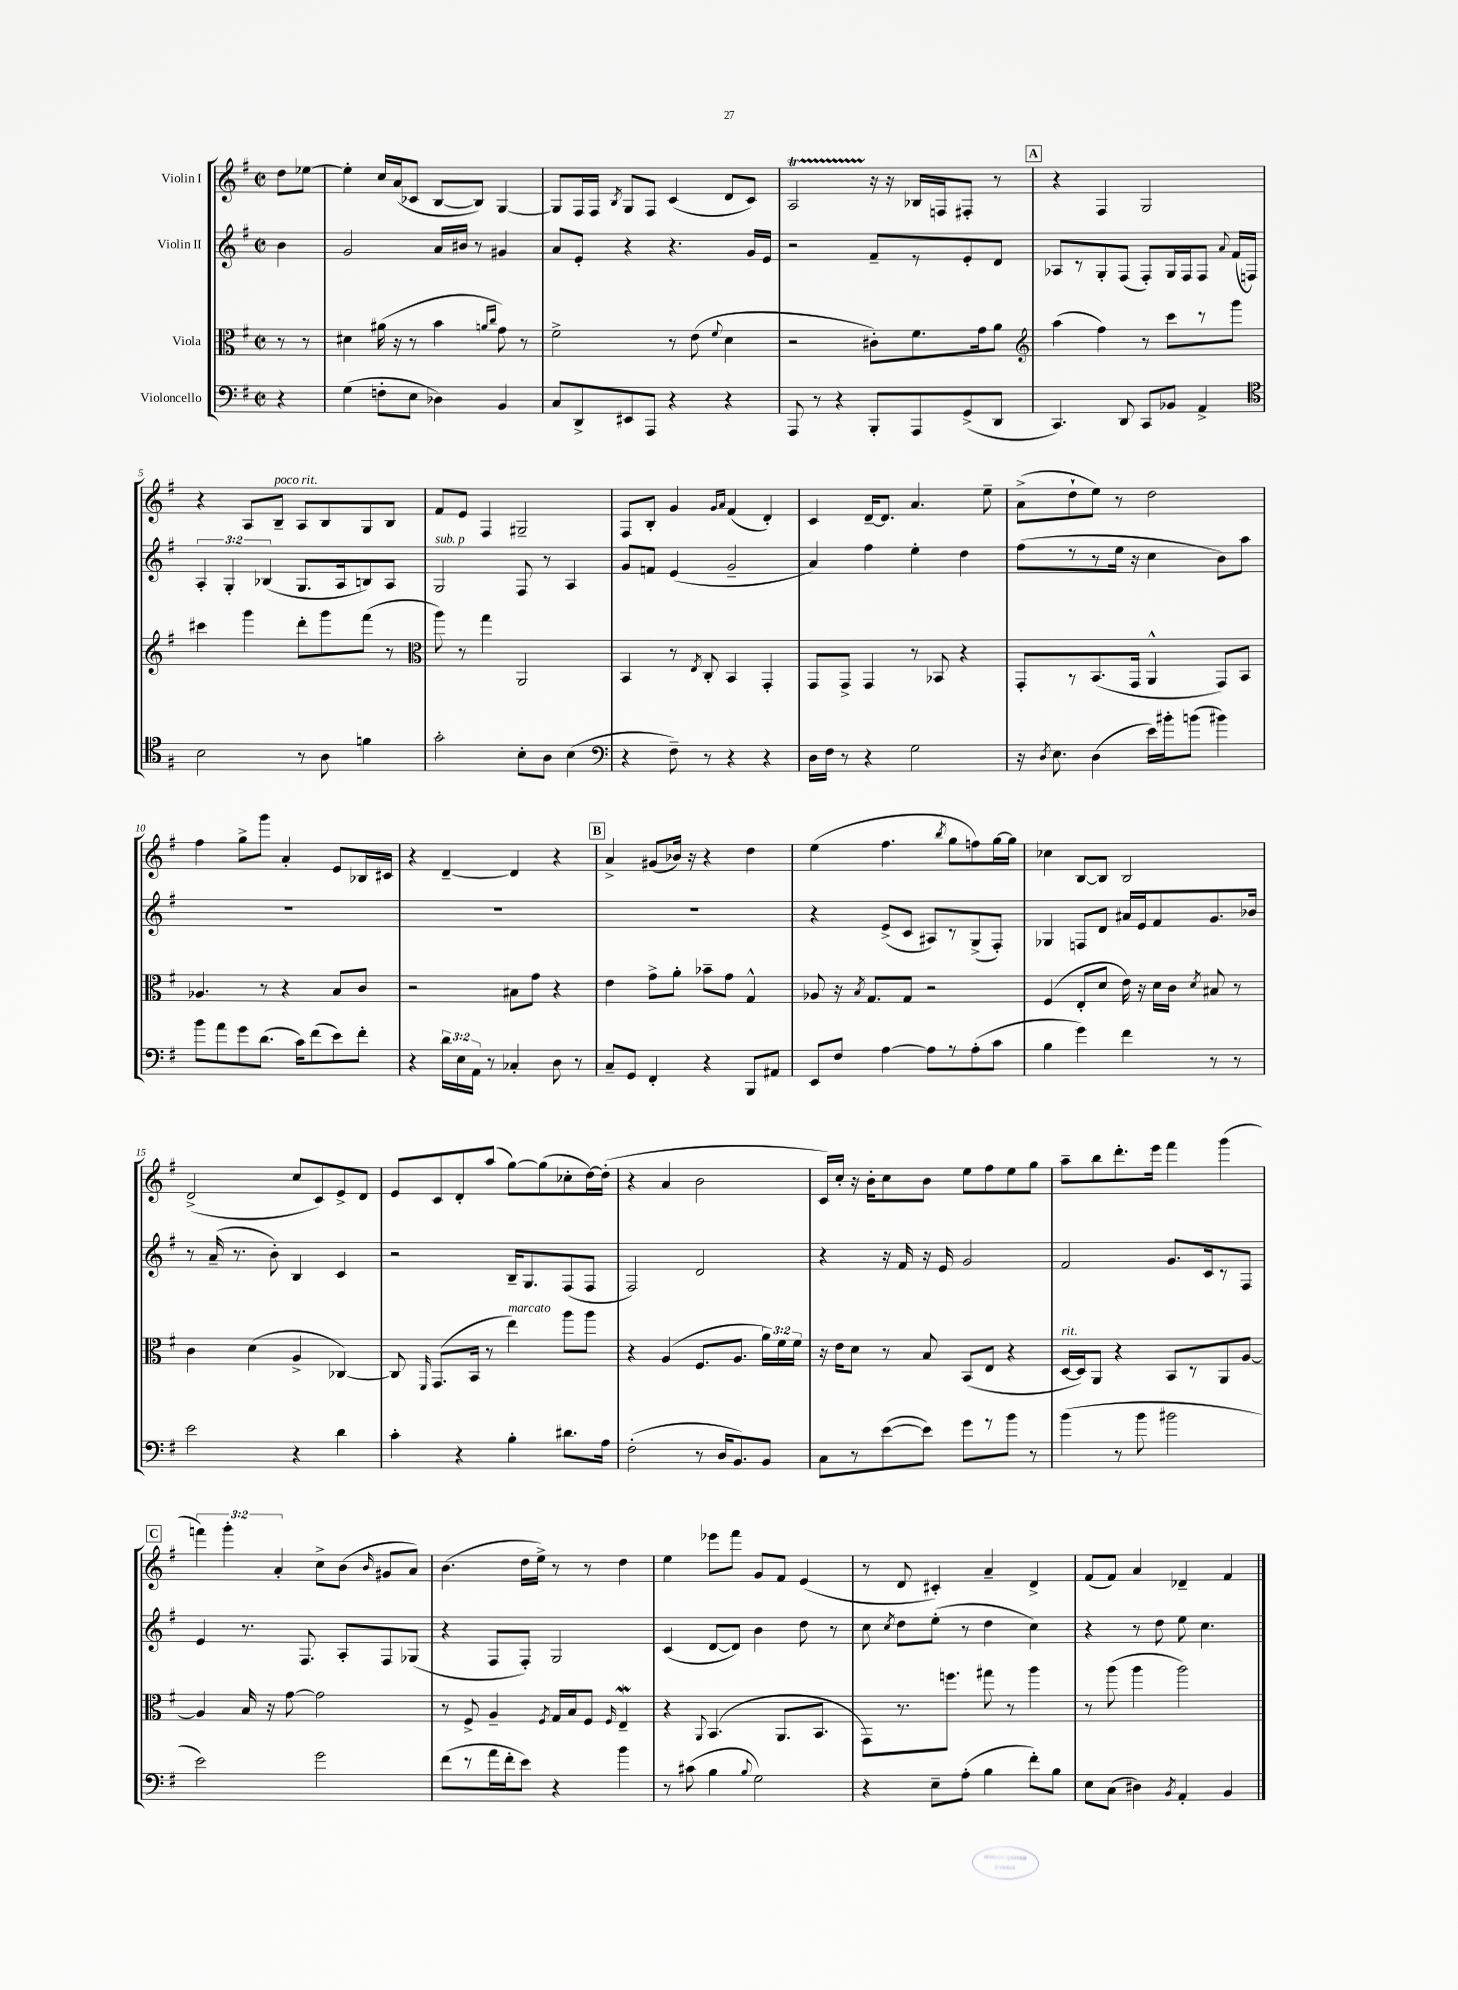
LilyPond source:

<<
\new StaffGroup <<
\new Staff = "s0" \with { instrumentName = "Violin I" } {
    \clef treble \key g \major \defaultTimeSignature \time 2/2 \override Staff.TupletNumber.text = #tuplet-number::calc-fraction-text \partial 4
    \autoBeamOff d''8[ ees''8]~ |
    ees''4-. c''16[ a'16( ces'8] b8[~ b8]) g4~ |
    g8[ fis16 fis16] \acciaccatura { b8 } g8[ fis8] c'4( d'8[ c'8]) |
    a2\startTrillSpan r16\stopTrillSpan r16 bes16[ f16 fis8]-. r8 |
    \mark \markup { \box "A" } r4 fis4 g2 |
    r4 a8[ b8]--^\markup { \italic "poco rit." } a8[ b8 g8 b8] |
    fis'8[ e'8] fis4 gis2-- |
    fis8[ b8]-. g'4 \grace { g'16[ a'16] } fis'4( d'4-.) |
    c'4 d'16[~-- d'8.] a'4. e''8-- |
    a'8[->( d''8-! e''8]) r8 d''2 |
    fis''4 g''8[-> g'''8] a'4-. e'8[ bes16 cis'16] |
    r4 d'4~-- d'4 r4 |
    \mark \markup { \box "B" } a'4-> gis'8[( bes'16]) r16 r4 d''4 |
    e''4( fis''4. \acciaccatura { b''8 } g''8[ f''8) g''16~ g''16] |
    ces''4 b8[~ b8] b2 |
    d'2->( c''8[ c'8) e'8-> d'8] |
    e'8[ c'8 d'8-. a''8]( g''8[~) g''8( ces''8-. d''16~) d''16]-.( |
    r4 a'4 b'2 |
    c'16[) c''16]-. r16 b'16[-. c''8 b'8] e''8[ fis''8 e''8 g''8] |
    a''8[-- b''8 d'''8.-. e'''16] fis'''4 g'''4( |
    \mark \markup { \box "C" } \tuplet 3/2 { f'''4) g'''4-. a'4-. } c''8[-> b'8]( \grace { b'16 } gis'8[ a'8]) |
    b'4.( d''16[ e''16]->) r8 r8 d''4 |
    e''4 ees'''8[ fis'''8] g'8[ fis'8] e'4( |
    r8 d'8 cis'4-.) a'4-- d'4-> |
    fis'8[( fis'8]) a'4 des'4-- fis'4 \bar "|." |
}
\new Staff = "s1" \with { instrumentName = "Violin II" } {
    \clef treble \key g \major \defaultTimeSignature \time 2/2 \override Staff.TupletNumber.text = #tuplet-number::calc-fraction-text \partial 4
    \autoBeamOff b'4 |
    g'2 a'16[ bis'16] r8 gis'4 |
    a'8[ e'8]-. r4 r4. g'16[ e'16] |
    r2 fis'8[-- r8 e'8-. d'8] |
    \mark \markup { \box "A" } aes8[ r8 g8-. fis8]( fis8[-.) g16 fis16 fis8] \appoggiatura { a'8 } fis'16[( f16]) |
    \tuplet 3/2 { a4-. g4-. bes4( } g8.[ a16 b8) a8] |
    g2^\markup { \italic "sub. p" } fis8 r8 a4 |
    g'8[ f'8] e'4( g'2-- |
    a'4) fis''4 e''4-. d''4 |
    fis''8[( r8 r8 e''16] r16 c''4 b'8[) a''8] |
    R1 |
    R1 |
    \mark \markup { \box "B" } R1 |
    r4 e'8[->( c'8] ais8[) r8 g8->( fis8]-.) |
    ges4 f8[ d'8] ais'16[ e'16 fis'8 g'8. bes'16] |
    r8 a'16--( r8. b'8-.) b4 c'4 |
    r2 b16[-- g8. fis8( fis8] |
    fis2) d'2 |
    r4 r16 fis'16 r16 e'16 g'2 |
    fis'2 g'8.[ c'16 r8 fis8] |
    \mark \markup { \box "C" } e'4 r8. fis8. a8[-. fis8 ges8]( |
    r4 fis8[ fis8]-.) g2 |
    c'4( d'8[~ d'8]) b'4 d''8 r8 |
    c''8 \acciaccatura { c''8 } d''8[ e''8]-.( r8 d''4 c''4) |
    r4 r8 d''8 e''8 c''4. \bar "|." |
}
\new Staff = "s2" \with { instrumentName = "Viola" } {
    \clef alto \key g \major \defaultTimeSignature \time 2/2 \override Staff.TupletNumber.text = #tuplet-number::calc-fraction-text \partial 4
    \autoBeamOff r8 r8 |
    dis'4 ais'16( r16 r8 b'4 \grace { a'16[ c''16] } g'8) r8 |
    fis'2-> r8 e'8( \appoggiatura { fis'8 } d'4 |
    r2 cis'8[-.) fis'8. g'16 a'8] |
    \mark \markup { \box "A" } \clef treble a''4( fis''4) r8 c'''8[ r8 g'''8] |
    cis'''4 g'''4 d'''8[-. g'''8 fis'''8]( r8 |
    \clef alto a''8) r8 g''4 a,2 |
    b,4 r8 \acciaccatura { e8 } c8-. b,4 g,4-. |
    g,8[ g,8]-> g,4 r8 bes,8 r4 |
    g,8[-. r8 b,8.( g,16] a,4-^ g,8[) b,8] |
    aes4. r8 r4 b8[ c'8] |
    r2 bis8[ g'8] r4 |
    \mark \markup { \box "B" } e'4 g'8[-> a'8]-. bes'8[-- g'8] g4-^ |
    aes8 r16 \acciaccatura { b8 } g8.[ g8] r2 |
    fis4( e8[-. d'8] e'16) r16 d'16[ c'16] \acciaccatura { d'8 } bis8 r8 |
    c'4 d'4( a4-> ces4~) |
    ces8 \grace { fis,16 } g,8.[( b,16] r8 e''4^\markup { \italic "marcato" }) a''8[ a''8] |
    r4 a4( fis8.[ a8.] \tuplet 3/2 { a'16[) fis'16 fis'16] } |
    r16 e'16[ d'8] r8 b8 b,8[( e8] r4 |
    d16[~^\markup { \italic "rit." } d16) a,8] r4 b,8[ r8 a,8 a8]~ |
    \mark \markup { \box "C" } a4 b16 r16 g'8~ g'2 |
    r8 fis8-> a4-- \acciaccatura { fis8 } g16[ b16 fis8] \grace { fis16 } e4--\mordent |
    r4 \appoggiatura { a,8 } b,4.( a,8.[ b,8.] |
    g,8[) r8. f''8.] gis''8 r8 a''4 |
    r8 a''8( a''4 a''2) \bar "|." |
}
\new Staff = "s3" \with { instrumentName = "Violoncello" } {
    \clef bass \key g \major \defaultTimeSignature \time 2/2 \override Staff.TupletNumber.text = #tuplet-number::calc-fraction-text \partial 4
    \autoBeamOff r4 |
    g4( f8[-. e8] des4) b,4 |
    c8[ d,8-> eis,8 a,,8] r4 r4 |
    a,,8 r8 r4 b,,8[-. a,,8 g,8->( d,8] |
    \mark \markup { \box "A" } c,4.) d,8 c,8[ bes,8] a,4-> |
    \clef tenor b2 r8 a8 f'4 |
    g'2-. b8[-. a8] b4( |
    \clef bass r4 fis8--) r8 r4 r4 |
    d16[ fis16] r8 r4 g2 |
    r16 \acciaccatura { d8 } e8. d4( e'16[) bis'16-. b'8]( bis'4) |
    b'8[ a'8 g'8 d'8.]( c'16[) fis'8( e'8) fis'8]-. |
    r4 \tuplet 3/2 { d'16[ e16 a,16] } r8 ces4-. d8 r8 |
    \mark \markup { \box "B" } c8[-- g,8] fis,4-. r4 b,,8[ ais,8] |
    e,8[ fis8] a4~ a8[ r8 a8-.( c'8] |
    b4 g'4) fis'4 r8 r8 |
    e'2 r4 d'4 |
    c'4-. r4 b4-. dis'8.[ a16] |
    fis2-.( r8 d16[ b,8.) b,8] |
    c8[ r8 e'8~( e'8]) g'8[ r8 b'8] r8 |
    b'4( r8 b'8 bis'2 |
    \mark \markup { \box "C" } e'2) g'2 |
    fis'8[( r8 a'16 fis'16-. e'8]) r4 b'4 |
    r8 cis'8( b4 \appoggiatura { b8 } g2) |
    r4 e8[-- a8]-.( b4 fis'8[-.) b8] |
    e8[ c8]( dis4) \acciaccatura { b,8 } a,4-. b,4 \bar "|." |
}
>>
>>
